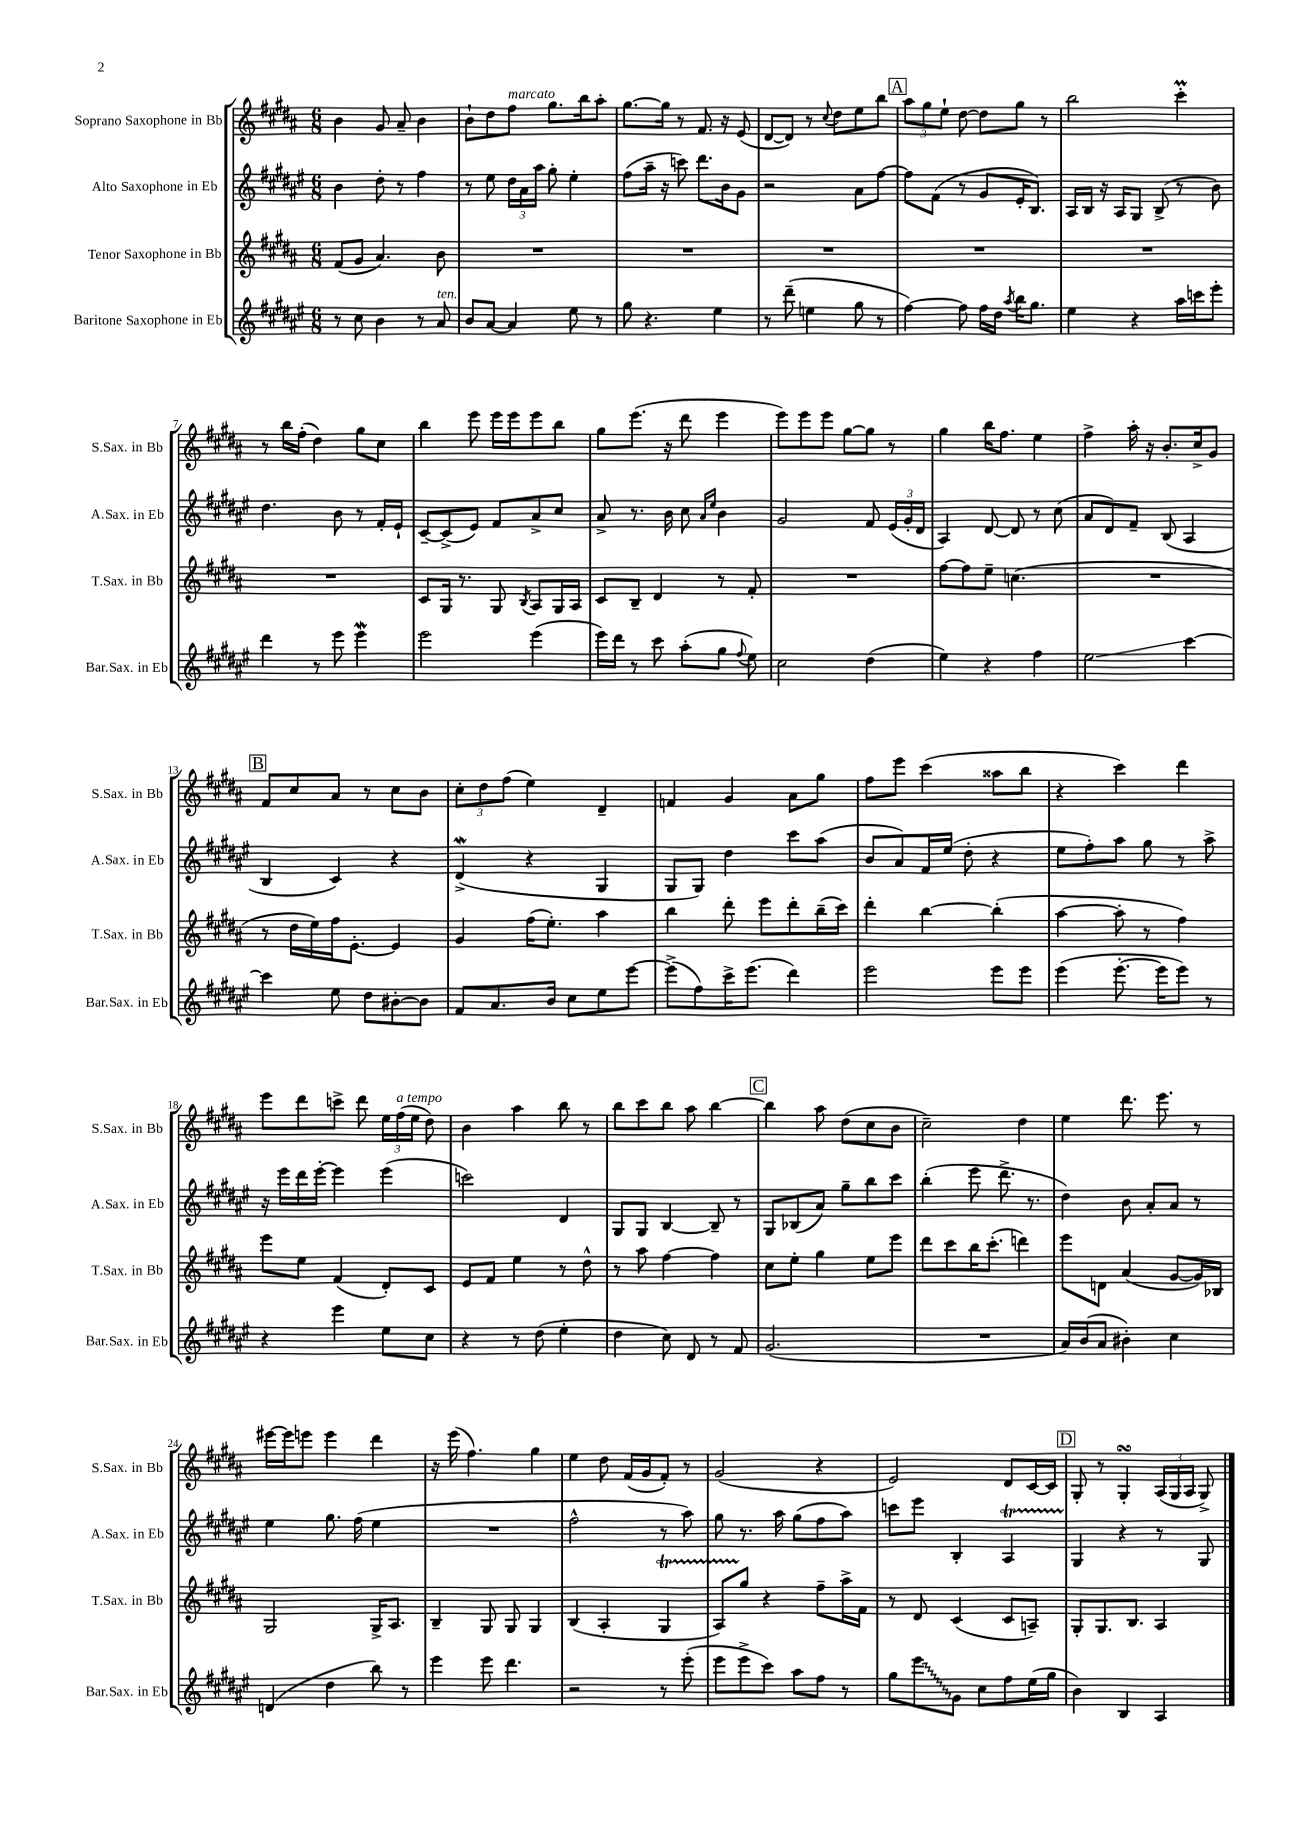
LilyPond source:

<<
\new StaffGroup <<
\new Staff = "s0" \with { instrumentName = "Soprano Saxophone in Bb" shortInstrumentName = "S.Sax. in Bb" } {
    \clef treble \key b \major \numericTimeSignature \time 6/8
    \autoBeamOff b'4 gis'8 ais'8-- b'4 |
    b'8[-! dis''8 fis''8]^\markup { \italic "marcato" } gis''8.[ b''16 ais''8]-. |
    gis''8.[~ gis''16] r8 fis'8. r16 e'8( |
    dis'8[~ dis'8]) r8 \appoggiatura { cis''8 } dis''8[ e''8 b''8] |
    \mark \markup { \box "A" } \tuplet 3/2 { ais''8[ gis''8 e''8]-! } dis''8~ dis''8[ gis''8] r8 |
    b''2 cis'''4-.\prall |
    r8 b''16[ fis''16]-.( dis''4) gis''8[ cis''8] |
    b''4 e'''8 e'''16[ e'''16 e'''8 b''8] |
    gis''8[ e'''8.]( r16 dis'''8 e'''4 |
    e'''8[) e'''8 e'''8] gis''8[~ gis''8] r8 |
    gis''4 b''16[ fis''8.] e''4 |
    fis''4-> ais''16-. r16 b'8.[-. cis''16-> gis'8] |
    \mark \markup { \box "B" } fis'8[ cis''8 ais'8] r8 cis''8[ b'8] |
    \tuplet 3/2 { cis''8[-. dis''8 fis''8]( } e''4) dis'4-- |
    f'4 gis'4 ais'8[ gis''8] |
    fis''8[ e'''8] cis'''4( aisis''8[ b''8] |
    r4 cis'''4) dis'''4 |
    e'''8[ dis'''8 c'''8]-> dis'''8 \tuplet 3/2 { e''16[ fis''16^\markup { \italic "a tempo" }( e''16] } dis''8) |
    b'4 ais''4 b''8 r8 |
    b''8[ cis'''8 b''8] ais''8 b''4~ |
    \mark \markup { \box "C" } b''4 ais''8 dis''8[( cis''8 b'8] |
    cis''2--) dis''4 |
    e''4 dis'''8. e'''8. r8 |
    eis'''16[~ eis'''16 e'''8] e'''4 dis'''4 |
    r16 e'''16( fis''4.) gis''4 |
    e''4 dis''8 fis'16[( gis'16 fis'8]-.) r8 |
    gis'2( r4 |
    e'2) dis'8[ cis'16~ cis'16] |
    \mark \markup { \box "D" } gis8-. r8 gis4-.\turn \tuplet 3/2 { ais16[( gis16 ais16] } gis8->) \bar "|." |
}
\new Staff = "s1" \with { instrumentName = "Alto Saxophone in Eb" shortInstrumentName = "A.Sax. in Eb" } {
    \clef treble \key fis \major \numericTimeSignature \time 6/8
    \autoBeamOff b'4 dis''8-. r8 fis''4 |
    r8 eis''8 \tuplet 3/2 { dis''16[ ais'16 ais''16] } gis''8-. eis''4-. |
    fis''8[( ais''16]-- r16 c'''8) dis'''8.[ b'16 gis'8] |
    r2 ais'8[ fis''8]~ |
    \mark \markup { \box "A" } fis''8[ fis'8]( r8 gis'8[ eis'16-. b8.]) |
    ais16[ b16] r16 ais16[ gis8] b8->( r8 b'8) |
    dis''4. b'8 r8 fis'16[-. eis'16]-! |
    cis'8[~-- cis'8->( eis'8]) fis'8[ ais'8-> cis''8] |
    ais'8-> r8. b'16 cis''8 \grace { ais'16[ eis''16] } b'4 |
    gis'2 fis'8 \tuplet 3/2 { eis'16[( gis'16-. dis'16] } |
    ais4) dis'8~ dis'8 r8 cis''8( |
    ais'8[ dis'8) fis'8]-- b8( ais4 |
    \mark \markup { \box "B" } b4 cis'4) r4 |
    dis'4->\mordent( r4 gis4 |
    gis8[ gis8]) dis''4 cis'''8[ ais''8]( |
    b'8[ ais'8) fis'16 eis''16]( dis''8-. r4 |
    eis''8[ fis''8-.) ais''8] gis''8 r8 ais''8-> |
    r16 eis'''16[ dis'''16 eis'''16]~-. eis'''4 eis'''4( |
    c'''2) dis'4 |
    gis8[ gis8] b4~ b8-- r8 |
    \mark \markup { \box "C" } gis8[ bes8( ais'8]) gis''8[-- b''8 cis'''8] |
    b''4-.( eis'''8 dis'''8.-> r8. |
    dis''4) b'8 ais'8[-. ais'8] r8 |
    eis''4 gis''8. fis''16( eis''4 |
    R2. |
    fis''2-^ r8 ais''8) |
    gis''8 r8. ais''16 gis''8[( fis''8 ais''8]) |
    c'''8[ eis'''8] b4-. ais4\startTrillSpan |
    \mark \markup { \box "D" } gis4\stopTrillSpan r4 r8 gis8 \bar "|." |
}
\new Staff = "s2" \with { instrumentName = "Tenor Saxophone in Bb" shortInstrumentName = "T.Sax. in Bb" } {
    \clef treble \key b \major \numericTimeSignature \time 6/8
    \autoBeamOff fis'8[( gis'8] ais'4.) b'8 |
    R2. |
    R2. |
    R2. |
    \mark \markup { \box "A" } R2. |
    R2. |
    R2. |
    cis'8[ gis16] r8. gis8 \acciaccatura { b8 } ais8[ gis16 ais16] |
    cis'8[ b8]-- dis'4 r8 fis'8-. |
    R2. |
    fis''8[~ fis''8 e''8]-- c''4.( |
    R2. |
    \mark \markup { \box "B" } r8 dis''16[ e''16) fis''16 e'8.]~-. e'4 |
    gis'4 fis''16[( e''8.]-.) ais''4 |
    b''4 dis'''8-. e'''8[ dis'''8-. b''16--( cis'''16]) |
    dis'''4-. b''4~ b''4-.( |
    ais''4~ ais''8-. r8 fis''4) |
    e'''8[ e''8] fis'4( dis'8[-.) cis'8] |
    e'8[ fis'8] e''4 r8 dis''8-^ |
    r8 ais''8 fis''4~ fis''4 |
    \mark \markup { \box "C" } cis''8[ e''8]-. gis''4 e''8[ e'''8] |
    dis'''8[ cis'''8 b''16 cis'''8.]-.( d'''4) |
    e'''8[ d'8] ais'4( gis'8[~ gis'16) bes16] |
    gis2 gis16[-> ais8.] |
    b4-- gis8 gis8 gis4 |
    b4( ais4-. gis4\startTrillSpan |
    ais8[) gis''8]\stopTrillSpan r4 fis''8[-- ais''16-> fis'16] |
    r8 dis'8 cis'4( cis'8[ a8]--) |
    \mark \markup { \box "D" } gis8[-. gis8. b8.] ais4 \bar "|." |
}
\new Staff = "s3" \with { instrumentName = "Baritone Saxophone in Eb" shortInstrumentName = "Bar.Sax. in Eb" } {
    \clef treble \key fis \major \numericTimeSignature \time 6/8
    \autoBeamOff r8 cis''8 b'4 r8 ais'8^\markup { \italic "ten." } |
    b'8[ ais'8]~ ais'4 eis''8 r8 |
    gis''8 r4. eis''4 |
    r8 dis'''8--( e''4 gis''8 r8 |
    \mark \markup { \box "A" } fis''4~) fis''8 fis''16[ dis''16] \acciaccatura { ais''8 } b''16[ gis''8.] |
    eis''4 r4 ais''16[ c'''16 eis'''8]-. |
    dis'''4 r8 eis'''8 eis'''4\mordent |
    eis'''2 eis'''4( |
    eis'''16[) dis'''16] r8 cis'''8 ais''8[-.( gis''8] \appoggiatura { fis''8 } eis''8) |
    cis''2 dis''4( |
    eis''4) r4 fis''4 |
    eis''2\glissando cis'''4~ |
    \mark \markup { \box "B" } cis'''4 eis''8 dis''8[ bis'8~-. bis'8] |
    fis'8[ ais'8. b'16] cis''8[ eis''8 eis'''8]~ |
    eis'''8[->( fis''8) cis'''16-> eis'''8.]( dis'''4) |
    eis'''2 eis'''8[ eis'''8] |
    eis'''4( eis'''8.~-. eis'''16[ eis'''8]) r8 |
    r4 eis'''4 eis''8[ cis''8] |
    r4 r8 dis''8( eis''4-. |
    dis''4 cis''8) dis'8 r8 fis'8 |
    \mark \markup { \box "C" } gis'2.( |
    R2. |
    ais'16[) b'16( ais'8] bis'4-.) cis''4 |
    d'4( dis''4 b''8) r8 |
    eis'''4 eis'''8 dis'''4. |
    r2 r8 eis'''8-.( |
    eis'''8[ eis'''8-> cis'''8]) ais''8[ fis''8] r8 |
    gis''8[ \once \override Glissando.style = #'zigzag eis'''8\glissando gis'8] cis''8[ fis''8 eis''16( gis''16] |
    \mark \markup { \box "D" } b'4) b4 ais4 \bar "|." |
}
>>
>>
